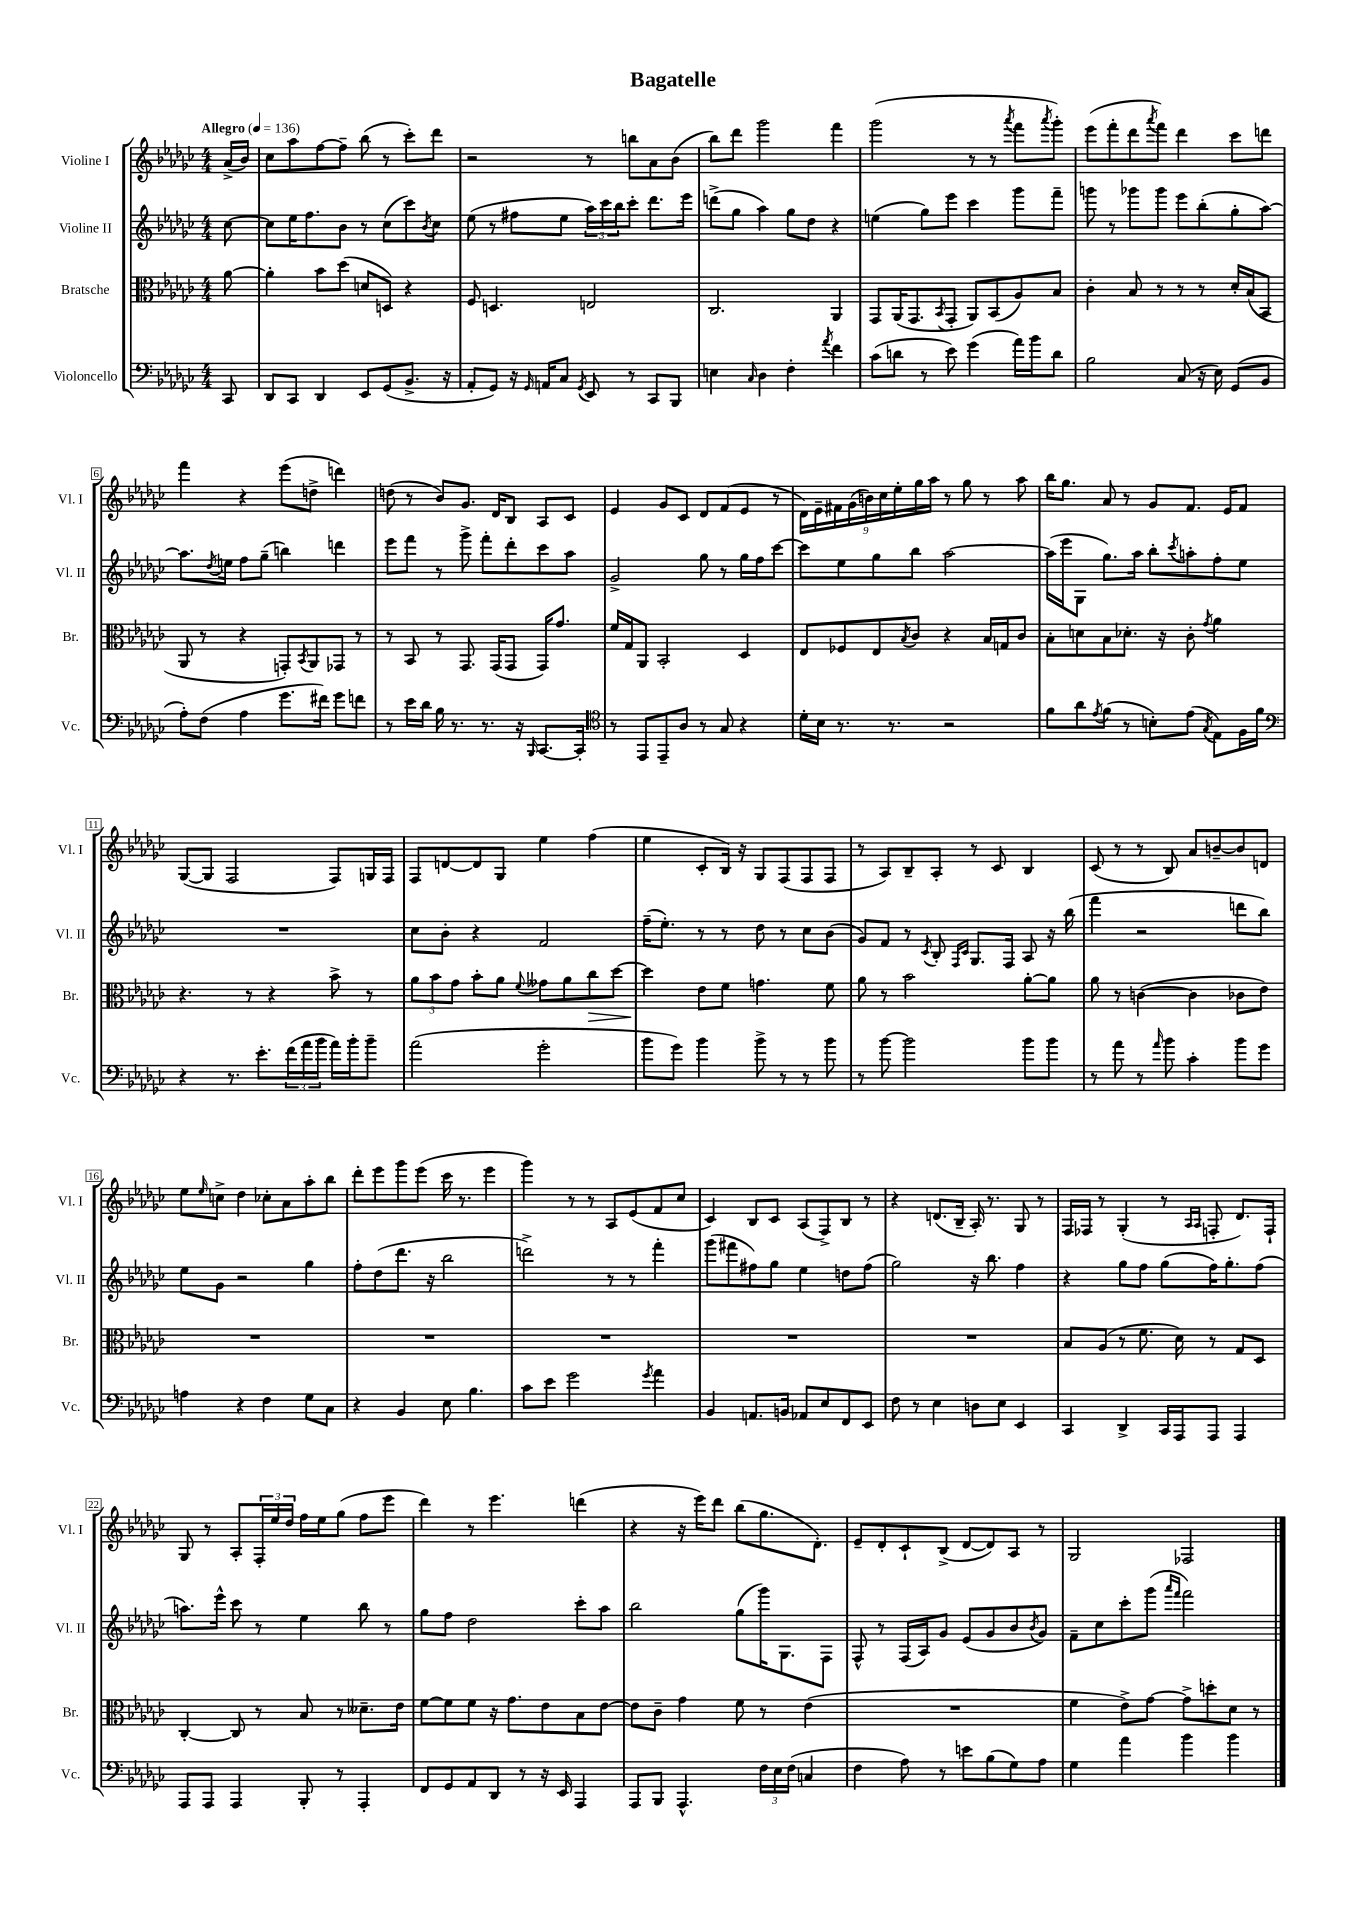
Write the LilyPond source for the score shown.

\header { title = "Bagatelle" }
<<
\new StaffGroup <<
\new Staff = "s0" \with { instrumentName = "Violine I" shortInstrumentName = "Vl. I" } {
    \clef treble \key ges \major \numericTimeSignature \time 4/4 \partial 8 \tempo "Allegro" 4 = 136
    aes'16->( bes'16) |
    ces''8 aes''8 f''8~ f''8-- bes''8( r8 ces'''8-.) des'''8 |
    r2 r8 b''8 aes'8 bes'8( |
    bes''8) des'''8 ges'''2 f'''4 |
    ges'''2( r8 r8 \acciaccatura { aes'''8 } f'''8 \acciaccatura { aes'''8 } ges'''8-.) |
    ees'''8( f'''8-. des'''8 \acciaccatura { aes'''8 } f'''8) des'''4 ces'''8 d'''8 |
    f'''4 r4 ees'''8( d''8-> d'''4) |
    d''8( r8 bes'8) ges'8. des'16 bes8 aes8 ces'8 |
    ees'4 ges'8 ces'8 des'8 f'8( ees'8 r8 |
    \tuplet 9/8 { des'16) ees'16-- fis'16 ges'16( b'16) ces''16 ees''16-. ges''16 aes''16 } r8 ges''8 r8 aes''8 |
    bes''16 ges''8. aes'8 r8 ges'8 f'8. ees'16 f'8 |
    ges8~( ges8 f2 f8) g16 f16 |
    f8 d'8~ d'8 ges8 ees''4 f''4( |
    ees''4 ces'8-. bes16) r16 ges8 f8( f8 f8 |
    r8 aes8) bes8-- aes8-. r8 ces'8 bes4 |
    ces'8( r8 r8 bes8) aes'8 b'8~-- b'8 d'8 |
    ees''8 \grace { ees''16 } c''8-> des''4 ces''8-. aes'8 aes''8-. bes''8 |
    des'''8-. ees'''8 ges'''8 ees'''8( ces'''16 r8. ees'''4 |
    ges'''4) r8 r8 aes8 ees'8( f'8 ces''8 |
    ces'4) bes8 ces'8 aes8( f8->) bes8 r8 |
    r4 d'8.( bes16-- aes16-.) r8. ges8 r8 |
    f16 fes16 r8 ges4-.( r8 \grace { aes16 aes16 } f8-. des'8.) f16-! |
    ges8 r8 aes8-. \tuplet 3/2 { f16-. ees''16 des''16 } f''16 ees''16 ges''8( f''8 ees'''8 |
    des'''4) r8 ees'''4. d'''4( |
    r4 r16 ees'''16) des'''8 bes''8( ges''8. des'8.-.) |
    ees'8-- des'8-. ces'8-! bes8->( des'8~ des'8) aes8 r8 |
    ges2 fes2 \bar "|." |
}
\new Staff = "s1" \with { instrumentName = "Violine II" shortInstrumentName = "Vl. II" } {
    \clef treble \key ges \major \numericTimeSignature \time 4/4 \partial 8
    ces''8~ |
    ces''8 ees''16 f''8. bes'8 r8 ces''8( ces'''8) \acciaccatura { bes'8 } ces''8 |
    ees''8( r8 fis''8 ees''8 \tuplet 3/2 { aes''16) ces'''16 bes''16 } ces'''8-. des'''8. ees'''16 |
    d'''8->( ges''8 aes''4) ges''8 des''8 r4 |
    e''4( ges''8) ees'''8 ces'''4 ges'''8 f'''8-- |
    g'''8 r8 ges'''8 ges'''8 ees'''8 bes''8-.( ges''8-. aes''8~) |
    aes''8. \acciaccatura { des''8 } e''16 f''8 ges''8--( b''4) d'''4 |
    ees'''8 f'''8 r8 ges'''8-> f'''8-. des'''8-. ces'''8 aes''8 |
    ges'2-> ges''8 r8 ges''16 f''16 ces'''8~ |
    ces'''8 ees''8 ges''8 bes''8 aes''2~ |
    aes''16( ees'''16 ges8 ges''8.) aes''16 bes''8-. \acciaccatura { ces'''8 } a''8-. f''8-. ees''8 |
    R1 |
    ces''8 bes'8-. r4 f'2 |
    f''16--( ees''8.-.) r8 r8 des''8 r8 ces''8 bes'8( |
    ges'8) f'8 r8 \acciaccatura { ces'8 } bes8-. \grace { f16 ces'16 } ges8. f16 aes8 r16 bes''16( |
    f'''4 r2 d'''8 bes''8) |
    ees''8 ges'8 r2 ges''4 |
    f''8-. des''8( des'''8. r16 bes''2 |
    d'''2->) r8 r8 f'''4-. |
    ges'''8( fis'''8 fis''8) ges''8 ees''4 d''8 fis''8( |
    ges''2) r16 bes''8. f''4 |
    r4 ges''8 f''8 ges''8( f''16) ges''8.-. f''8( |
    a''8.) ees'''16-^ ces'''8 r8 ees''4 bes''8 r8 |
    ges''8 f''8 des''2 ces'''8-. aes''8 |
    bes''2 ges''8( ges'''16) ges8. f8 |
    f8-^ r8 f16( aes16) ges'8 ees'8( ges'8 bes'8 \acciaccatura { bes'8 } ges'8) |
    f'8-- ces''8 ces'''8-. ges'''8( \grace { aes'''16 f'''16 } f'''2) \bar "|." |
}
\new Staff = "s2" \with { instrumentName = "Bratsche" shortInstrumentName = "Br." } {
    \clef alto \key ges \major \numericTimeSignature \time 4/4 \partial 8
    aes'8~ |
    aes'4-. bes'8 des''8( d'8 d8) r4 |
    f8 d4. e2 |
    ces2. aes,4 |
    ges,8 aes,16( ges,8. \acciaccatura { bes,8 } ges,8-. aes,8) bes,8( aes8) bes8 |
    ces'4-. bes8 r8 r8 r8 des'16-. bes16( bes,8 |
    aes,8 r8 r4 g,8-.) \acciaccatura { bes,8 } aes,8 ges,8 r8 |
    r8 bes,8 r8 ges,8. ges,16( ges,8 ges,16) ges'8. |
    f'16 ges16 aes,8 bes,2-. des4 |
    ees8 fes8 ees8 \acciaccatura { bes8 } ces'8 r4 bes16 g16 ces'8 |
    bes8-. d'8 bes8 des'8.-. r16 ces'8-. \acciaccatura { ges'8 } aes'4 |
    r4. r8 r4 bes'8-> r8 |
    \tuplet 3/2 { aes'8 bes'8 ges'8 } bes'8-. aes'8 \appoggiatura { f'8 } geses'8 aes'8 ces''8\> des''8~ |
    des''4\! ees'8 f'8 g'4. f'8 |
    aes'8 r8 bes'2 aes'8~-. aes'8 |
    aes'8 r8 c'4~( c'4 ces'8 ees'8) |
    R1 |
    R1 |
    R1 |
    R1 |
    R1 |
    bes8 aes8( r8 f'8. des'16) r8 ges8 des8 |
    ces4~-. ces8 r8 bes8 r8 deses'8.-- ees'16 |
    f'8~ f'8 f'8 r16 ges'8. ees'8 bes8 ees'8~ |
    ees'8 ces'8-- ges'4 f'8 r8 ees'4( |
    R1 |
    f'4 ees'8->) ges'8~ ges'8-> d''8-. des'8 r8 \bar "|." |
}
\new Staff = "s3" \with { instrumentName = "Violoncello" shortInstrumentName = "Vc." } {
    \clef bass \key ges \major \numericTimeSignature \time 4/4 \partial 8
    ces,8 |
    des,8 ces,8 des,4 ees,8 ges,8( bes,8.-> r16 |
    aes,8-. ges,8) r16 \grace { ges,16 } a,16 ces8 \acciaccatura { ges,8 } ees,8 r8 ces,8 bes,,8 |
    e4 \grace { ces16 } des4 f4-. \acciaccatura { aes'8 } f'4 |
    ces'8( d'8 r8 ees'8) ges'4( aes'16) bes'16 d'8 |
    bes2 ces8( r16 ees16) ges,8( bes,8 |
    aes8-.) f8( aes4 ges'8. fis'16) ges'8 f'8 |
    r8 ees'16 des'16 bes16 r8. r8. r16 \grace { bes,,16 } ces,8.~ ces,16-. |
    \clef tenor r8 ees,8 ees,8-- aes8 r8 ges8 r4 |
    des'16-. bes16 r8. r8. r2 |
    f'8 aes'8 \acciaccatura { ees'8 } f'8( r8 b8-.) ees'8( \acciaccatura { ges8 } ees8) f16 f'16 |
    \clef bass r4 r8. ees'8.-. \tuplet 3/2 { f'16( aes'16 bes'16 } aes'16) bes'16-. bes'8-- |
    aes'2( ges'2-. |
    bes'8 ges'8) bes'4 bes'8-> r8 r8 bes'8 |
    r8 bes'8~ bes'2 bes'8 bes'8 |
    r8 aes'8 r8 \grace { aes'16 } bes'8 ces'4-. bes'8 ges'8 |
    a4 r4 f4 ges8 ces8 |
    r4 bes,4 ees8 bes4. |
    ces'8 ees'8 ges'2 \acciaccatura { ges'8 } aes'4 |
    bes,4 a,8. b,16 aes,8 ees8 f,8 ees,8 |
    f8 r8 ees4 d8 ees8 ees,4 |
    ces,4 des,4-> ces,16 aes,,16 aes,,8 aes,,4 |
    aes,,8 aes,,8 aes,,4 bes,,8-. r8 aes,,4-. |
    f,8 ges,8 aes,8 des,8 r8 r16 ees,16 aes,,4 |
    aes,,8 bes,,8 aes,,4.-^ \tuplet 3/2 { f16 ees16 f16( } c4 |
    f4 aes8) r8 e'8 bes8( ges8) aes8 |
    ges4 aes'4 bes'4 bes'4 \bar "|." |
}
>>
>>
\layout { \context { \Score \override BarNumber.stencil = #(make-stencil-boxer 0.1 0.3 ly:text-interface::print) } }
